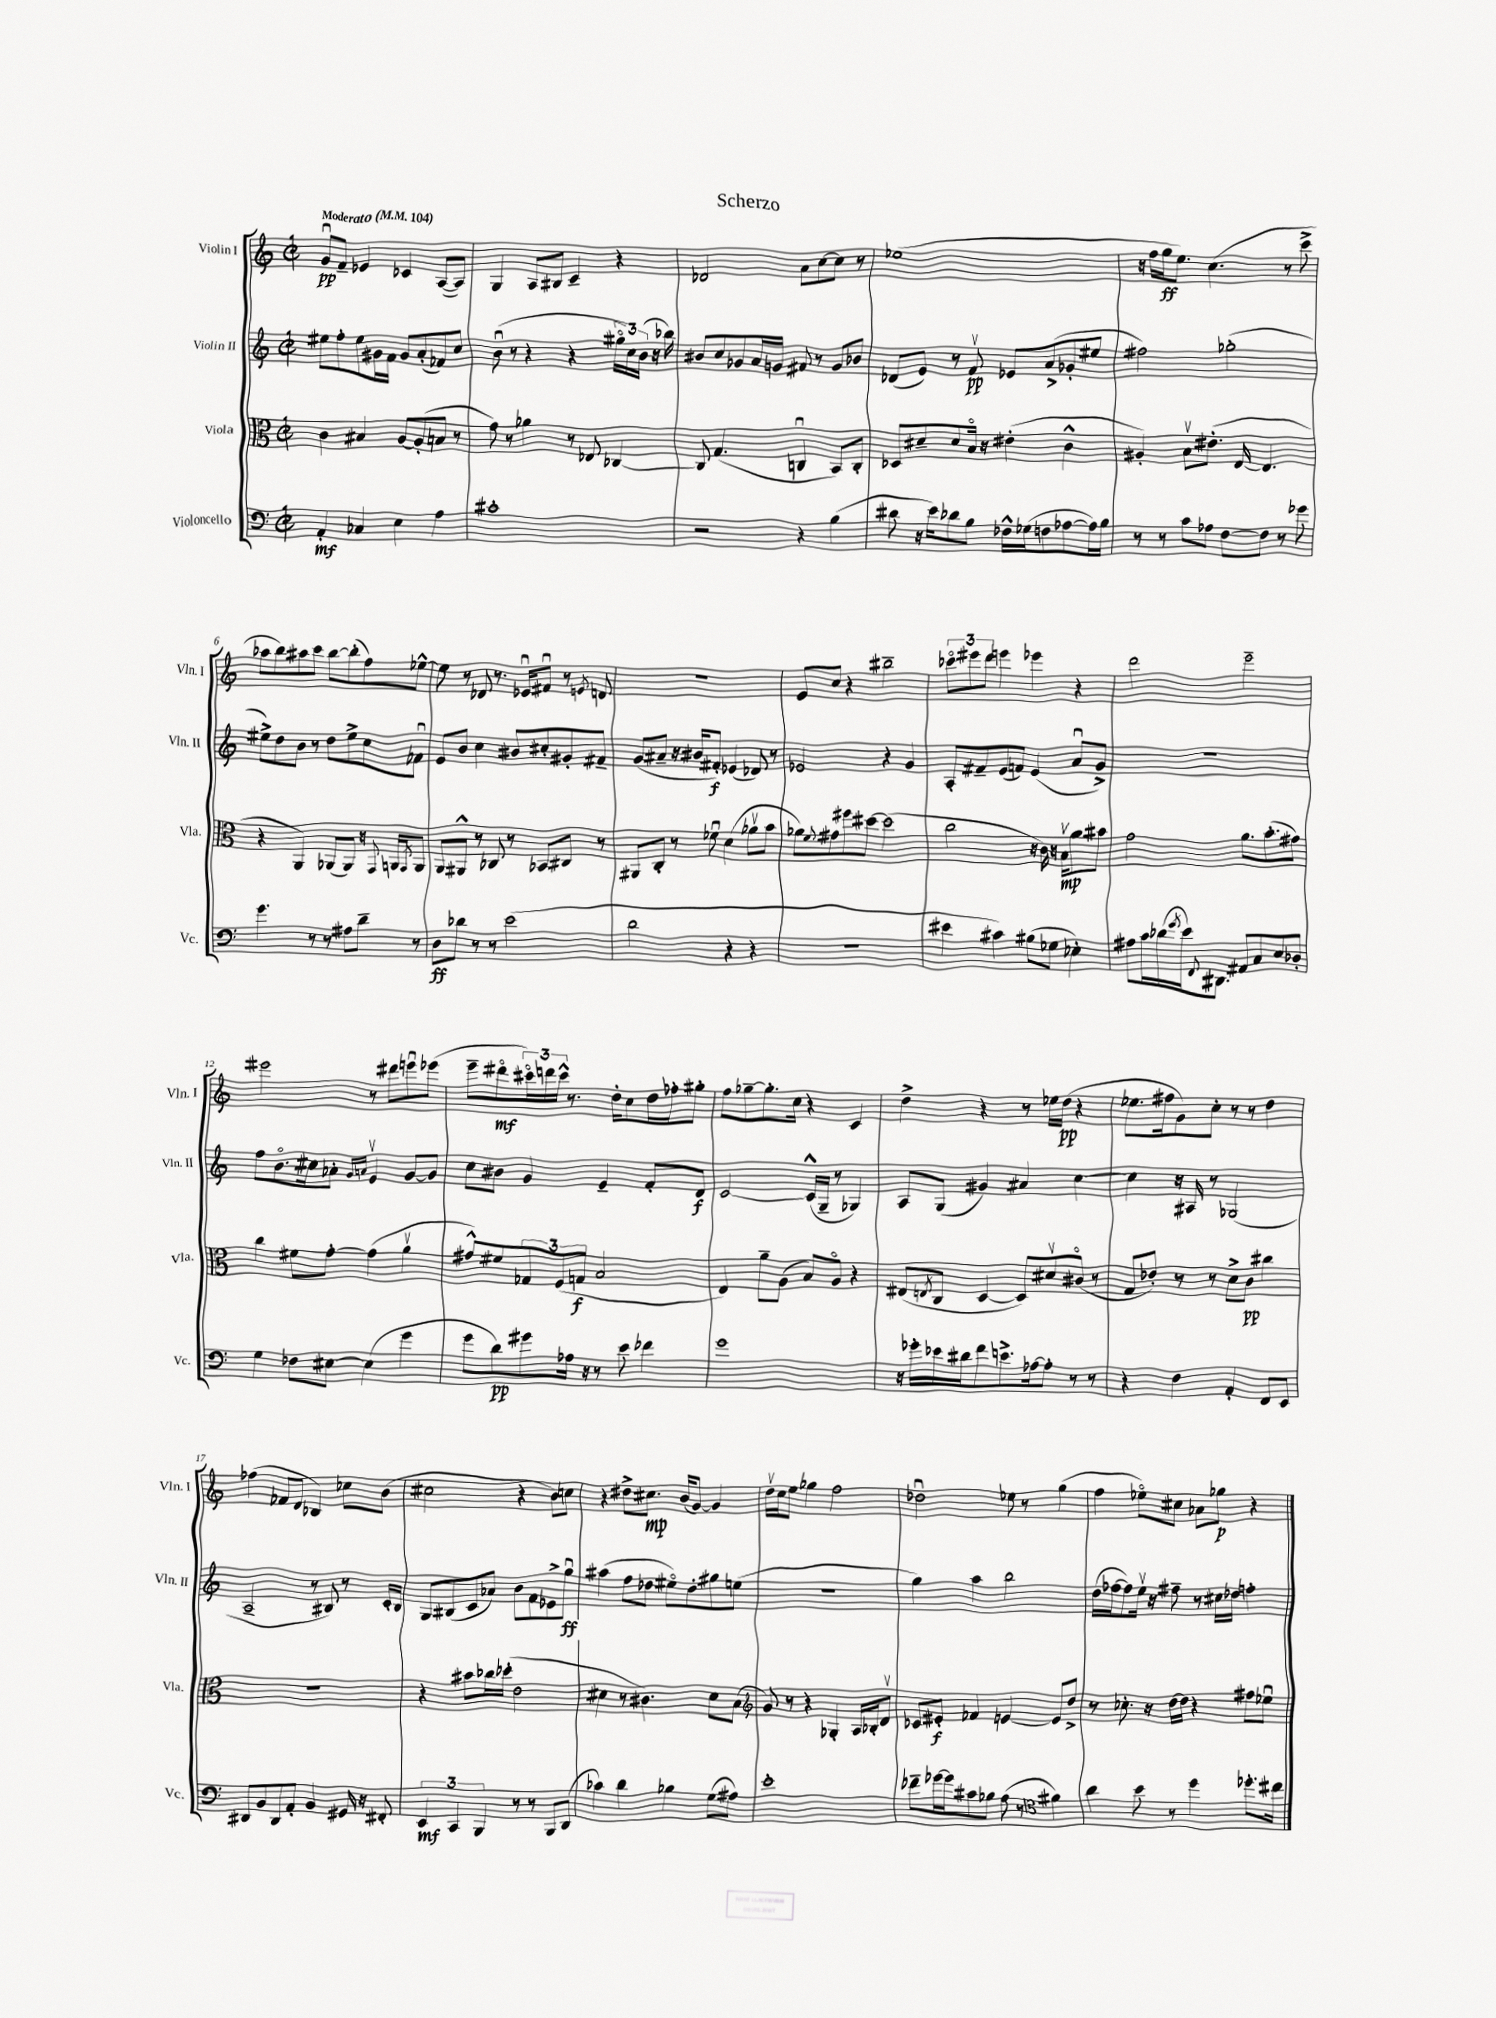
\header { title = "Scherzo" }
<<
\new StaffGroup <<
\new Staff = "s0" \with { instrumentName = "Violin I" shortInstrumentName = "Vln. I" } {
    \clef treble \key c \major \defaultTimeSignature \time 2/2 \tempo "Moderato" 4 = 104
    g'8\downbow\pp f'8-- ees'4 ces'4 a8~( a8) |
    g4 a8 bis8 c'4-- r4 |
    des'2 a'8 c''8~ c''8 r8 |
    ees''1( |
    r16 f''16 g''16\ff e''8.) c''4.( r8 c'''8-> |
    aes''8 b''8) ais''8 c'''8 b''8~ b''8-.( f''8) ees''8~-^ |
    ees''8 r8 des'8 r8. ees'16\downbow fis'8\downbow r8 \acciaccatura { e'8 } d'8 |
    R1 |
    e'8 c''8 r4 bis''2-- |
    \tuplet 3/2 { ces'''8\flageolet eis'''8 d'''8 } e'''4 ees'''4 r4 |
    d'''2 e'''2-- |
    eis'''2 r8 dis'''8 e'''8\downbow ees'''8( |
    e'''8-- dis'''8\flageolet\mf \tuplet 3/2 { cis'''16\flageolet) d'''16 cis'''16-^ } r8. d''16-. c''8 d''16 fes''16-. gis''8-. |
    f''8 ges''8~-- ges''8.-. c''16 r4 c'4 |
    d''4-> r4 r8 ees''16 d''16\pp( r4 |
    ees''8. fis''16 g'8) c''8-. r8 r8 d''4 |
    fes''4( fes'8 d'8 bes4) ces''8 b'8( |
    cis''2 r4 b'8) c''8 |
    r4 dis''8-> cis''8.\mp b'16( g'8~) g'4 |
    d''16\upbow c''16 e''8 ges''4 f''2 |
    des''2\downbow ees''8 r8 g''4( |
    f''4 ees''8\flageolet) cis''8 aes'8 ges''8\p r4 \bar "|." |
}
\new Staff = "s1" \with { instrumentName = "Violin II" shortInstrumentName = "Vln. II" } {
    \clef treble \key c \major \defaultTimeSignature \time 2/2
    eis''8 f''8-. eis''8 gis'16 f'16 gis'8 a'8-.( fes'8) c''8 |
    b'8\downbow( r8 r4 r4 \tuplet 3/2 { gis''16\flageolet c''16) b'16( } r16 bes''16) |
    bis'8 c''8 ges'8 a'16 g'16 fis'8 r8 g'8 bes'8 |
    des'8( e'8) r8 f'8\upbow\pp ees'8 a'8->( ges'8-. eis''8 |
    fis''2) ges''2-.( |
    eis''8->) d''8 b'8 r8 d''8 eis''8-> c''8 fes'8\downbow |
    e'8 b'8 c''4 bis'8 cis''8-. gis'8-. fis'8-- |
    g'8( ais'8-- r16 bis'16 fis'8-.\f) ees'4( des'8) r8 |
    ees'2 r4 g'4 |
    a8-. fis'8-- e'8( f'8) e'4( a'8\downbow g'8->) |
    R1 |
    f''8 b'8.\flageolet cis''16 aes'8-. \grace { g'16 a'16 } e'4\upbow g'8~ g'8 |
    c''8 bis'8 g'4 e'4-- f'8-. d'8\f |
    c'2~ c'16-^( g16-- r8 ges4) |
    a8 g8( gis'4) ais'4 c''4~ |
    c''4 r16 ais16 r8 ges2( |
    a2-- r8 bis8) r8 c'16-. bis16 |
    g8 bis8( c'8 aes'8) b'8 f'8 ees'8-> g''8\downbow\ff |
    ais''4( f''8 des''8 eis''8\flageolet) des''8-. gis''8 e''8( |
    R1 |
    g''4) a''4 b''2 |
    d''16( fes''16~ fes''8) e''16\upbow r16 fis''8-- r8 cis''16 des''16 f''4-. \bar "|." |
}
\new Staff = "s2" \with { instrumentName = "Viola" shortInstrumentName = "Vla." } {
    \clef alto \key c \major \defaultTimeSignature \time 2/2
    c'4 bis4 a8~ a8-.( b8 r8 |
    g'8) r8 aes'4 r8 ees8 ces4~ |
    ces8 g4.( c4\downbow b,8) c8-. |
    des8 dis'8-- dis'8 b16\flageolet r16 eis'4-.( c'4-^ |
    ais4-.) b8\upbow eis'8.-.( e16~ e4. |
    r4 a,4) aes,8( aes,8) r16 \appoggiatura { g,8 } a,16 \acciaccatura { g,8 } a,8 |
    a,8 ais,8-^ r8 ces8 r8 bes,8 cis8 r8 |
    ais,8 c8-. r8 fes'8\downbow d'4( aes'8\upbow b'8 |
    aes'8) \appoggiatura { f'8 } gis'8 fis''8 dis''8~ dis''2( |
    c''2 r16 c'16) r16 b16\upbow\mp a'8 bis'8 |
    g'2 a'8. b'8.-.( gis'8) |
    c''4 fis'8 g'8~-. g'4( a'4\upbow |
    gis'8-^) fis'8 \tuplet 3/2 { ges8 f8( g8\f } b2 |
    e4) a'8-- a8( b8) a8\flageolet r4 |
    eis8( \acciaccatura { e8 } c8 d4~ d8) dis'8\upbow cis'8\flageolet( r8 |
    g8 ees'8-.) r8 r8 d'8-> c'8\pp cis''4 |
    R1 |
    r4 bis'8 ces''16 des''16-.( e'2 |
    dis'4 r8 cis'4.) dis'8 b8( |
    \clef treble g'8) r8 r4 ges4-. a16 bes16-. d'8\upbow |
    ces'8 eis'8-.\f fes'4 e'4~ e'8 d''8-> |
    r8 ces''8.-. r16 d''16~ d''16 r4 fis''8 ees''8\downbow \bar "|." |
}
\new Staff = "s3" \with { instrumentName = "Violoncello" shortInstrumentName = "Vc." } {
    \clef bass \key c \major \defaultTimeSignature \time 2/2
    a,4-.\mf ces4 e4 a4 |
    cis'1-. |
    r2 r4 b4( |
    dis'8 r16 e'16) des'8 b8 fes16-^ ges16( f8 aes8~ aes16) b16 |
    r8 r8 c'8 aes8 f8~ f8 r8 ges'8 |
    g'4. r8 r8 ais8 d'8-- r8 |
    d8\ff des'8 r8 r8 e'2( |
    d'2 r4 r4 |
    R1 |
    eis'4 cis'4) bis8( ges8 ees4-.) |
    ais8 c'16 des'16( \acciaccatura { g'8 } e'16) \appoggiatura { f,8 } dis,8. ais,8 c8 e8 des8-. |
    g4 fes8 eis8~ eis4( g'4 |
    g'8 d'8\pp) gis'8 aes16 r16 r8 e'8 fes'4 |
    g'1 |
    r16 ges'16-. ees'16 dis'16 f'8 e'8.-> aes16~ aes8-. r8 r8 |
    r4 f4 a,4-. f,8 e,8 |
    dis,8 b,8 dis,8 a,8-. b,4 gis,16 r16 fis,8-. |
    \tuplet 3/2 { e,4\mf c,4 b,,4 } r8 r8 b,,8 d,8( |
    ces'4) d'4 bes4 g8( ais8) |
    e'1-. |
    fes'8-- ges'16~ ges'16 cis'8 bes8 a8( r8 \clef tenor fis'4) |
    a'4 b'8 r8 d''4 des''8.-. cis''16 \bar "|." |
}
>>
>>
